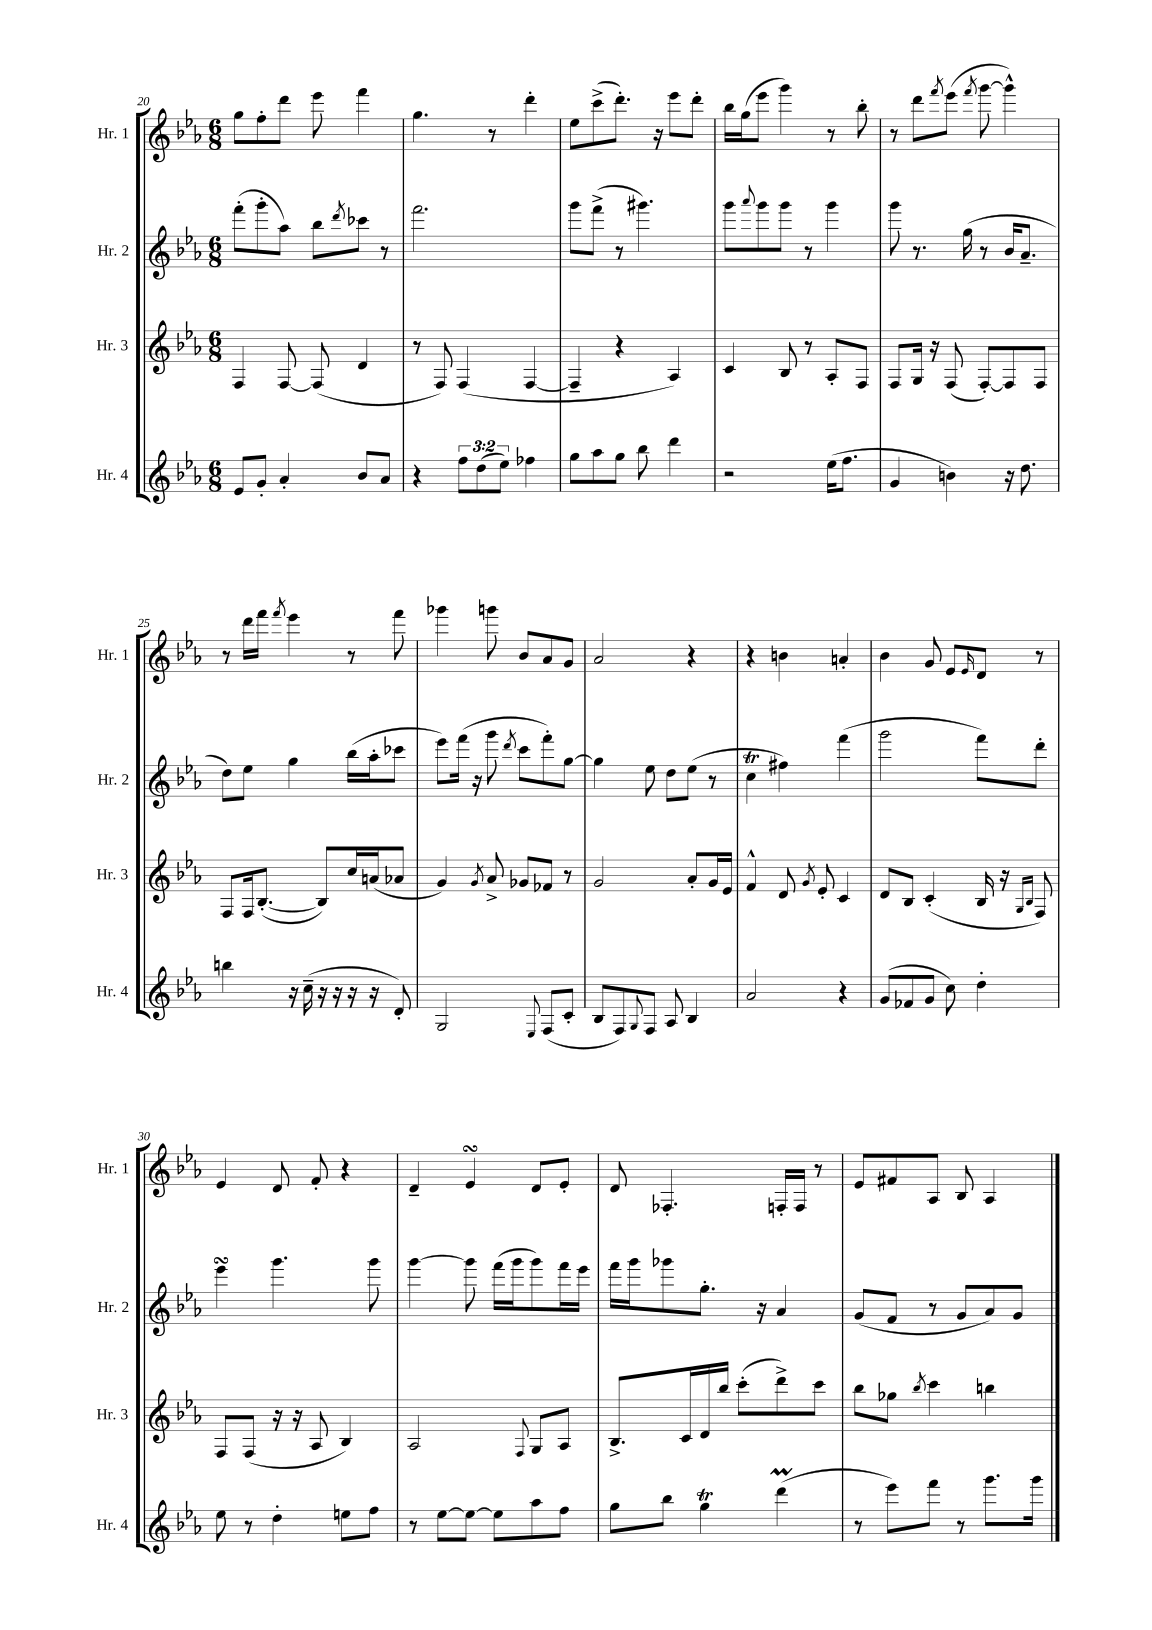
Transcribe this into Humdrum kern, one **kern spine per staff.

**kern	**kern	**kern	**kern
*staff4	*staff3	*staff2	*staff1
*clefG2	*clefG2	*clefG2	*clefG2
*k[b-e-a-]	*k[b-e-a-]	*k[b-e-a-]	*k[b-e-a-]
*M6/8	*M6/8	*M6/8	*M6/8
8e-	4F	(8fff'	8gg
8g'	.	8ggg'	8ff'
4a-'	[8F	8aa-)	8ddd
.	(8F]	8bb-	8eee-
.	.	8qddd	.
8b-	4d	8ccc-	4fff
8a-	.	8r	.
=	=	=	=
4r	8r	2.fff	4.gg
.	8F)	.	.
12ff	(4F	.	.
(12dd	.	.	.
.	.	.	8r
12ee-)	.	.	.
4ff-	[4F	.	4ddd'
=	=	=	=
8gg	4F~]	8ggg	8ee-
8aa-	.	(8fff^	(8ccc^
8gg	4r	8r	8.ddd')
8bb-	.	4.ggg#)	.
.	.	.	16r
4ddd	4A-)	.	8eee-
.	.	.	8ddd'
=	=	=	=
2r	4c	8ggg	16bb-
.	.	.	(16gg
.	.	8qqaaa-	.
.	.	8ggg	8eee-
.	8B-	8ggg	4ggg)
.	8r	8r	.
(16ee-	8A-'	4ggg	8r
8.ff	.	.	.
.	8F	.	8bb-'
=	=	=	=
4g	8F	8ggg	8r
.	16G	8.r	8ddd
.	16r	.	.
.	.	.	8qfff
4b)	(8F	.	(8eee-
.	.	(16gg	.
.	.	.	8qfff
.	[8F')	8r	[8ggg
16r	8F]	16b-	4ggg^^])
8.dd	.	8.a-~	.
.	8F	.	.
=	=	=	=
4bb	8F	8dd)	8r
.	16F	8ee-	16ddd
.	([8.B-'	.	16fff
.	.	.	8qfff
16r	.	4gg	4eee-
(16cc~	.	.	.
16r	8B-])	.	.
16r	.	.	.
16r	16cc	(16bb-	8r
16r	(16a	16aa-'	.
8d')	8a-	8ccc-	8fff
=	=	=	=
2G	4g)	8eee-)	4ggg-
.	.	(16fff	.
.	.	16r	.
.	8qg	.	.
.	8a-^	8ggg	8ggg
.	.	8qddd	.
.	8g-	8ccc	8b-
8qqE-	.	.	.
(8F	8f-	8fff')	8a-
8c'	8r	[8gg	8g
=	=	=	=
8B-	2g	4gg]	2a-
8F)	.	.	.
8qqG	.	.	.
8F	.	8ee-	.
8A-	.	8dd	.
4B-	8a-'	(8ee-	4r
.	16g	8r	.
.	16e-	.	.
=	=	=	=
2a-	4f^^	4cc	4r
.	8d	4ff#)	4b
.	8qg	.	.
.	8e-'	.	.
4r	4c	(4fff	4a'
=	=	=	=
(8g	8d	2ggg	4b-
8f-	8B-	.	.
8g	(4c'	.	8g
8cc)	.	.	8e-
.	.	.	16qqe-
4dd'	16B-	8fff)	8d
.	16r	.	.
.	16qqG	.	.
.	16qqB-	.	.
.	8F)	8ddd'	8r
=	=	=	=
8ee-	8F	4eee-	4e-
8r	(8F	.	.
4dd'	16r	4.ggg	8d
.	16r	.	.
.	8A-	.	8f'
8ee	4B-)	.	4r
8ff	.	8ggg	.
=	=	=	=
8r	2A-	[4ggg	4d~
[8ee-	.	.	.
8ee-_	.	8ggg]	4e-
8ee-]	.	(16fff	.
.	.	16ggg	.
.	8qqF	.	.
8aa-	8G	8ggg)	8d
8ff	8A-	16fff	8e-'
.	.	16eee-	.
=	=	=	=
8gg	8.B-^	16fff	8d
.	.	16ggg	.
8bb-	.	8ggg-	4.F-'
.	16c	.	.
4gg	16d	8.gg'	.
.	16bb-	.	.
.	(8ccc'	.	.
.	.	16r	.
(4ddd	8ddd^)	4a-	16F'
.	.	.	16F
.	8ccc	.	8r
=	=	=	=
8r	8bb-	(8g	8e-
8eee-)	8gg-	8f	8f#
.	8qbb-	.	.
8fff	4ccc	8r	8A-
8r	.	8g	8B-
8.ggg	4bb	8a-)	4A-
.	.	8g	.
16ggg	.	.	.
==	==	==	==
*-	*-	*-	*-
